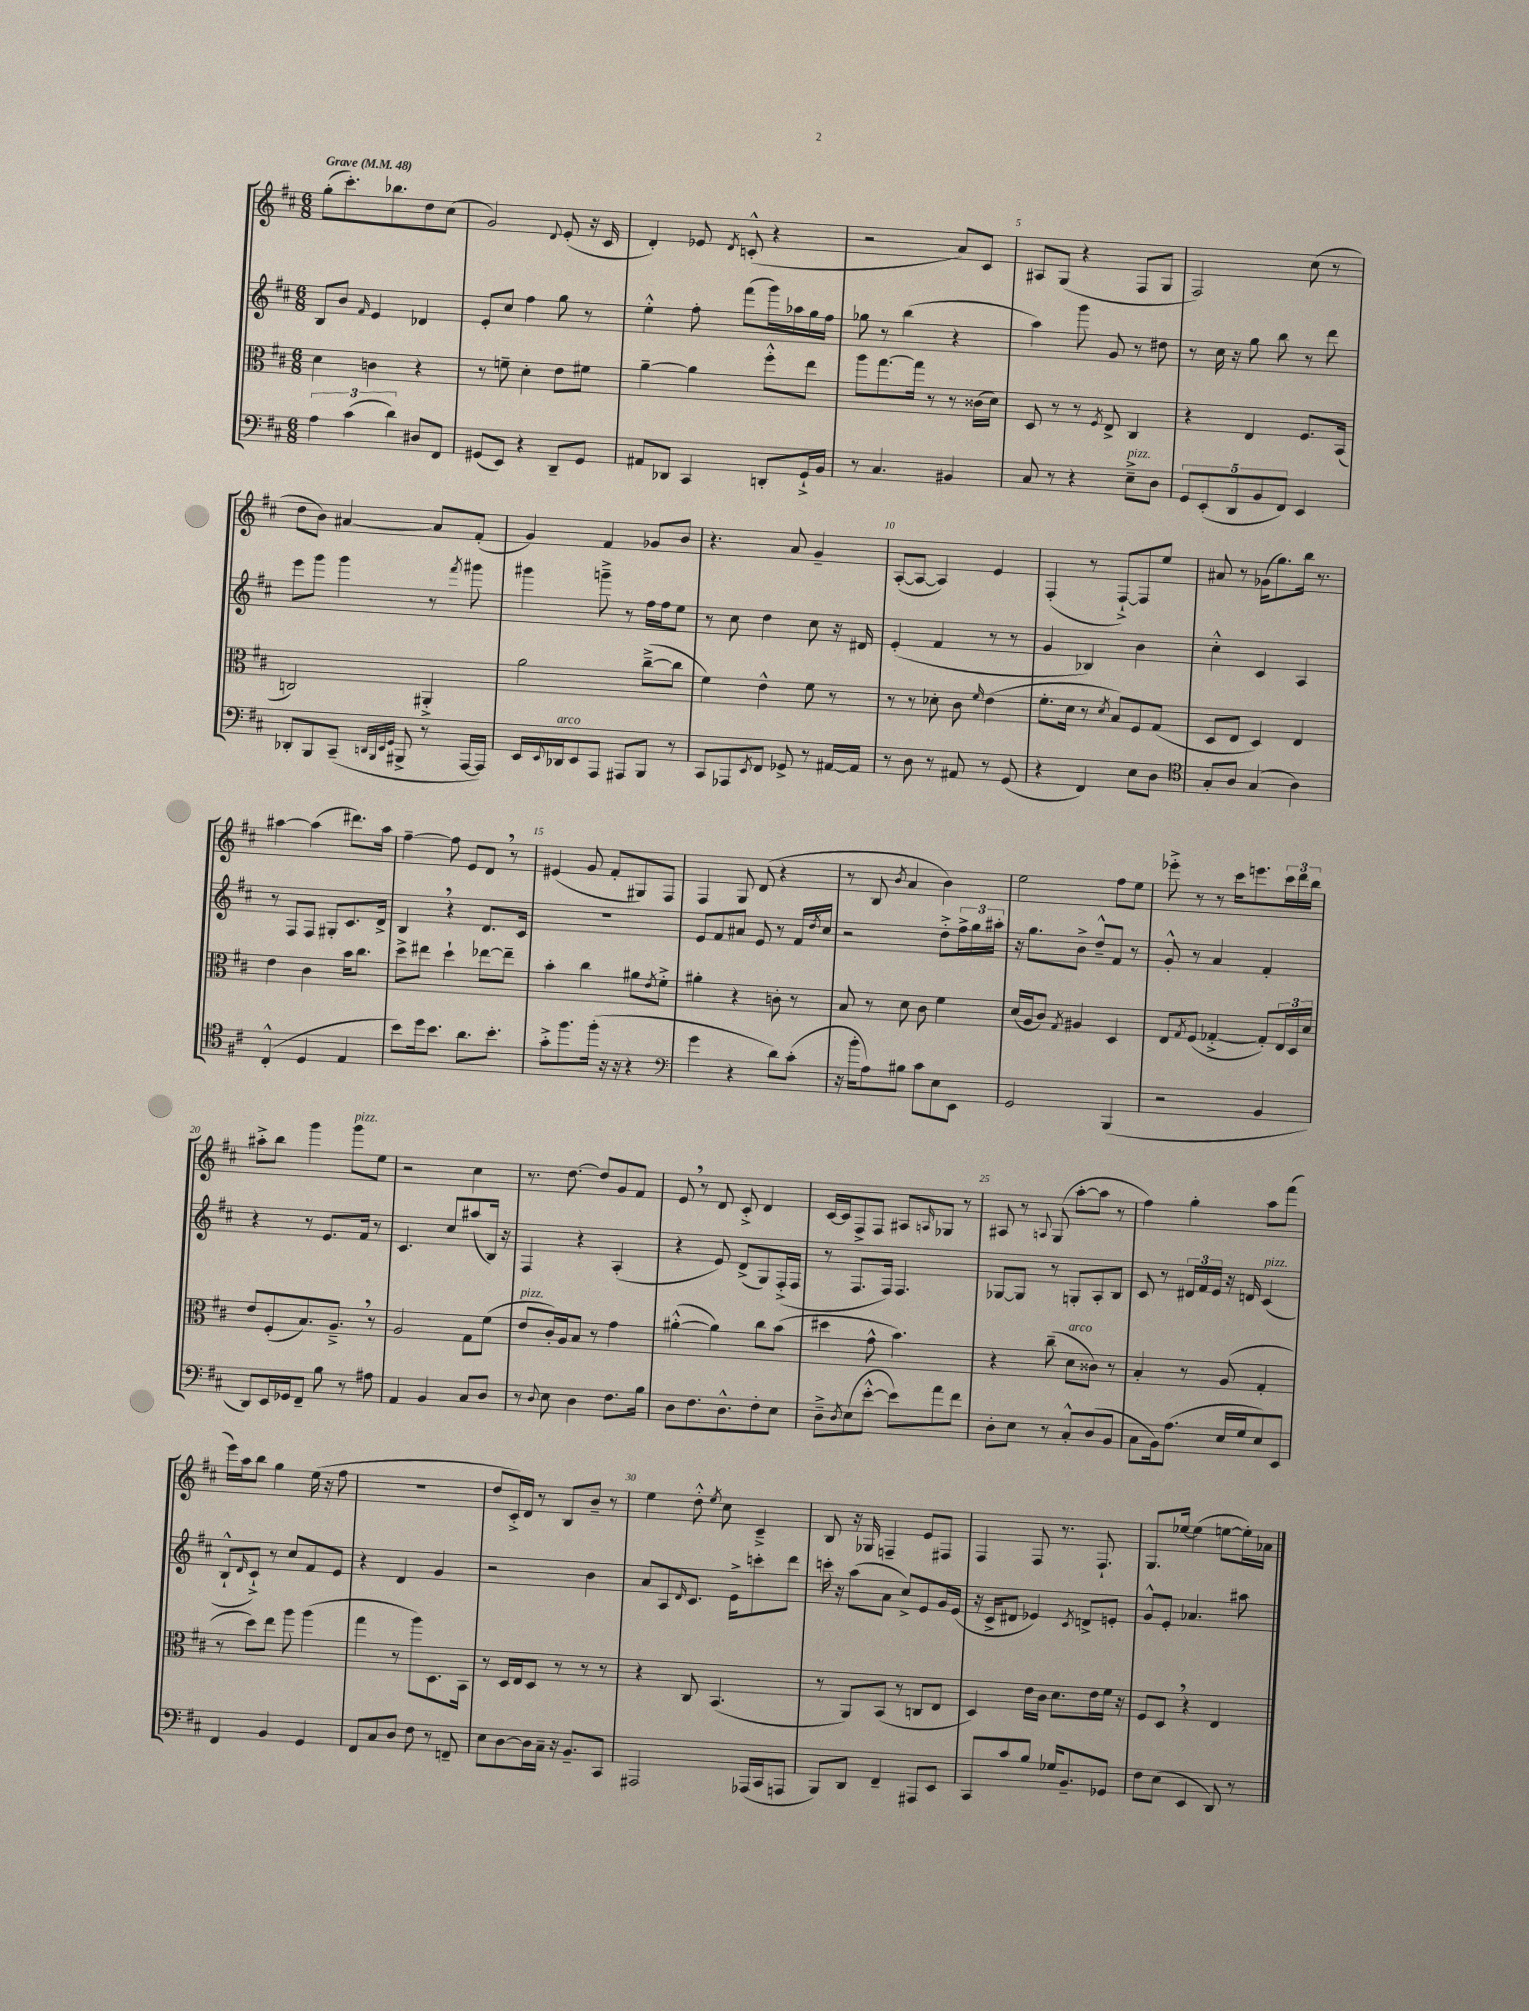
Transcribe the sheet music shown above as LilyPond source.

<<
\new StaffGroup <<
\new Staff = "s0" {
    \clef treble \key d \major \numericTimeSignature \time 6/8 \tempo "Grave" 4 = 48
    g''8-.( cis'''8.-.) bes''8. d''8 cis''8( |
    g'2) \appoggiatura { d'8 } e'8-.( r16 cis'16 |
    d'4-.) ees'8 \acciaccatura { d'8 } c'8-.-^( r4 |
    r2 a'8) cis'8 |
    ais8 g8( r4 fis8 g8 |
    fis2) cis''8( r8 |
    d''8 b'8) ais'4~ ais'8 fis'8-.( |
    g'4) fis'4 ges'8 b'8 |
    r4. a'8 g'4-- |
    a8~-.( a8~ a4) e'4 |
    fis4-.( r8 fis8~-!->) fis8 e''8 |
    ais'8 r8 ges'16( g''8.) b''16 r8. |
    ais''4~ ais''4( dis'''8.) ais''16 |
    fis''4~-- fis''8 e'8 d'8 \breathe r8 |
    eis'4( g'8 fis'8-. gis8) fis8 |
    fis4 g8 d'8( r4 |
    r8 b8 \acciaccatura { b'8 } a'4 b'4) |
    e''2 fis''8 e''8 |
    ees'''8-.-> r8 r8 cis'''16 e'''8. \tuplet 3/2 { cis'''16 d'''16 b''16 } |
    ais''8-.-> b''8 g'''4 g'''8^\markup { \italic "pizz." } e''8 |
    r2 cis''4 |
    r8. d''8.~ d''8 g'8 fis'8 |
    e'8 \breathe r8 d'8 cis'8-.-> d'4 |
    cis'16~ cis'16 fis8-> fis8 ais8 \grace { a16 } ges8 r8 |
    ais8 r8 \appoggiatura { a8 } g8( a''8~-. a''8 r8 |
    fis''4) g''4-. a''8 fis'''8( |
    e'''16) a''16 b''8 g''4 e''16( r16 fis''8 |
    R2. |
    d''8 cis'16-.->) d'16 r8 b8 b'8-- r8 |
    e''4 d''8-.-^ \acciaccatura { e''8 } cis''8 cis'4---> |
    b8 r16 ges16 f4-- e'8 fis8 |
    fis4 fis8 r8. fis8.-! |
    g8. ees''16~ ees''4( e''8~ e''16-.) aes'16 \bar "|." |
}
\new Staff = "s1" {
    \clef treble \key d \major \numericTimeSignature \time 6/8
    b8 b'8 \grace { fis'16 } e'4 des'4 |
    e'8-. cis''8 fis''4 g''8 r8 |
    e''4-.-^ fis''8-. fis'''8( g'''16) aes''16 g''16 fis''16 |
    ges''8 r8 b''4( r4 |
    a''4) g'''8 g'8 r8 dis''8 |
    r8 cis''16 r16 g''8 b''8 r8 d'''8 |
    e'''8 g'''8 g'''4 r8 \acciaccatura { fis'''8 } gis'''8 |
    gis'''4 g'''8---> r8 fis''16 fis''16 e''8 |
    r8 cis''8 d''4 cis''8 r16 dis'16 |
    e'4-.( fis'4 r8 r8 |
    g'4 bes4) b'4 |
    cis''4-.-^ cis'4 a4 |
    r8 fis8 fis8 gis8-. cis'8. d'16-> |
    b4 \breathe r4 d'8. cis'16 |
    R2. |
    e'8 fis'8 ais'8 e'8 r8 fis'16 \acciaccatura { d''8 } cis''16 |
    r2 d''8-.-> \tuplet 3/2 { fis''16-> g''16 ais''16-. } |
    r16 g''8. b'8-> d''8---^ fis'8 r8 |
    g'8-.-^ r8 a'4 fis'4-. |
    r4 r8 e'8. fis'16 r8 |
    cis'4. cis''8 ais''8( b16) r16 |
    fis4 r4 a4-.( |
    r4 e'8) d'8->( g8) fis16-.->( fis16 |
    r8 fis8. fis16) fis4. |
    ges8~ ges8 r8 g8-. a8-. b8 |
    cis'8 r8 \tuplet 3/2 { dis'16 fis'16 e'16 } r16 d'16 cis'4^\markup { \italic "pizz." }( |
    b8-!-^ \grace { d'16 } cis'8-!->) r8 cis''8 fis'8 e'8 |
    r4 d'4 g'4 |
    r2 b'4 |
    a'8 a8 \grace { d'16 } cis'8. e'16-> c'''8-. d'''8 |
    c'''16-. r16 a''8( a'8 cis''8->) e'8 g'16 e'16( |
    r16 cis'16-> dis'8 ees'4) \acciaccatura { cis'8 } d'8-> e'8-. |
    g'8-^ e'8-. aes'4. ais''8 \bar "|." |
}
\new Staff = "s2" {
    \clef alto \key d \major \numericTimeSignature \time 6/8
    d'4 c'4 r4 |
    r8 f'8-- d'4-. e'8 fis'8 |
    a'4~-- a'4 fis''8-.-^ e''8 |
    a''8 g''8.~ g''16 r8 r8 cisis'16( d'16) |
    d8 r8 r8 \acciaccatura { fis8 } e8-> cis4 |
    r4 e4 fis8. b,16( |
    c2) ais,4-.-> |
    a'2 cis''8~--->( cis''8 |
    fis'4) e'4-^ fis'8 r8 |
    r8 r8 des'8-. cis'8 \grace { fis'16 } e'4( |
    fis'8.-. d'16 r8 \acciaccatura { d'8 } b8) fis8 g8( |
    d8 e8 d4) e4 |
    e'4 cis'4 b'16 cis''8. |
    d''8-> eis''8 d''4-! ees''8~ ees''8-- |
    b'4-. cis''4 ais'8 \acciaccatura { e'8 } fis'8-.-> |
    ais'4-. r4 c'8-. r8 |
    b8 r8 d'8 cis'8 fis'4 |
    d'16( a16 cis'8) \acciaccatura { g8 } ais4 d4 |
    e8 \acciaccatura { g8 } fis8( ges4~-.-> ges8-.) \tuplet 3/2 { e16 d16 d'16 } |
    e'8 fis8-.( b8.) a8.---> \breathe r8 |
    a2 g8 fis'8( |
    e'8^\markup { \italic "pizz." } cis'16-.) a16 b8 r8 g'4 |
    ais'4~-.-^( ais'4) cis''8 b'8( |
    dis''4 g'8-^ b'4.) |
    r4 cis''8--( d'8^\markup { \italic "arco" } cisis'8) r8 |
    b4-. r8 a8( g4-. |
    r8 d''8) e''8 a''8 a''4( |
    g''4 r8 a''8) d8. b,16 |
    r8 d16 e16 d8 r8 r8 r8 |
    r4 cis8 b,4.( |
    r8 a,8) b,8( r8 c8 e8 |
    d4) e'16 cis'16 d'8. e'16 fis'16 r16 |
    fis8 d8 \breathe r4 e4 \bar "|." |
}
\new Staff = "s3" {
    \clef bass \key d \major \numericTimeSignature \time 6/8
    \tuplet 3/2 { a4 cis'4( d'4) } dis8 fis,8 |
    gis,8( e,8) r4 d,8-- gis,8 |
    ais,8 des,8 cis,4 d,8-. g,16-!-> b,16 |
    r8 cis4. bis,4 |
    cis8 r8 r4 e8--->^\markup { \italic "pizz." } d8 |
    \tuplet 5/4 { g,8 e,8-.( d,8 b,8 fis,8) } e,4 |
    des,8-. b,,8 cis,8--( \grace { d,32 b,,32 e,32 g,32 } bis,,8-> r8 a,,16~ a,,16) |
    e,16 \appoggiatura { e,8 } des,16^\markup { \italic "arco" } e,8 a,,8 ais,,8 b,,8 r8 |
    cis,8 aes,,8 \acciaccatura { e,8 } fis,8 ges,8-> r8 ais,16~ ais,16 |
    r8 d8 r8 ais,8 r8 g,8( |
    r4 fis,4) e8 d8 |
    \clef tenor g8-. a8 g4( a4) |
    cis4-.-^( d4 e4 |
    b'8) d''16 b'8. a'8. b'8.-. |
    g'8-.-> fis''8. fis''16-.( r16 r16 r4 |
    \clef bass g'4 r4 d'8) cis'8-.( |
    r16 b'16-. a8) bis8 cis'8 e8 e,8 |
    g,2 b,,4( |
    r2 b,4 |
    d,8) e,16 ges,16 fis,8-- b8 r8 ais8 |
    a,4 b,4 cis8 d8 |
    r8 \appoggiatura { d8 } e8 d4 fis8. b16 |
    d8 fis8. d8.-^ fis8-. e8 |
    d8---> \acciaccatura { d8 } e8( e'8~-.-^ e'8) a'8 fis'8 |
    d8-. e8 r8 cis8-.-^ d8( b,8 |
    cis8 b,16) a8.( e16 g16 e8) e,8 |
    fis,4 b,4 g,4 |
    fis,8 cis8 d8 fis8 r8 f,8-- |
    e8 d8~ d16 cis16-- r16 b,8.-- cis,8 |
    ais,,2 aes,,16( cis,16 a,,8 |
    b,,8) d,8 fis,4-- ais,,8 e,8 |
    cis,8 cis'8 b8 ges16 b,8.-- ges,8 |
    fis8 e8( e,4 d,8) r8 \bar "|." |
}
>>
>>
\layout { \context { \Score \override BarNumber.break-visibility = ##(#f #t #t) barNumberVisibility = #(every-nth-bar-number-visible 5) } }
